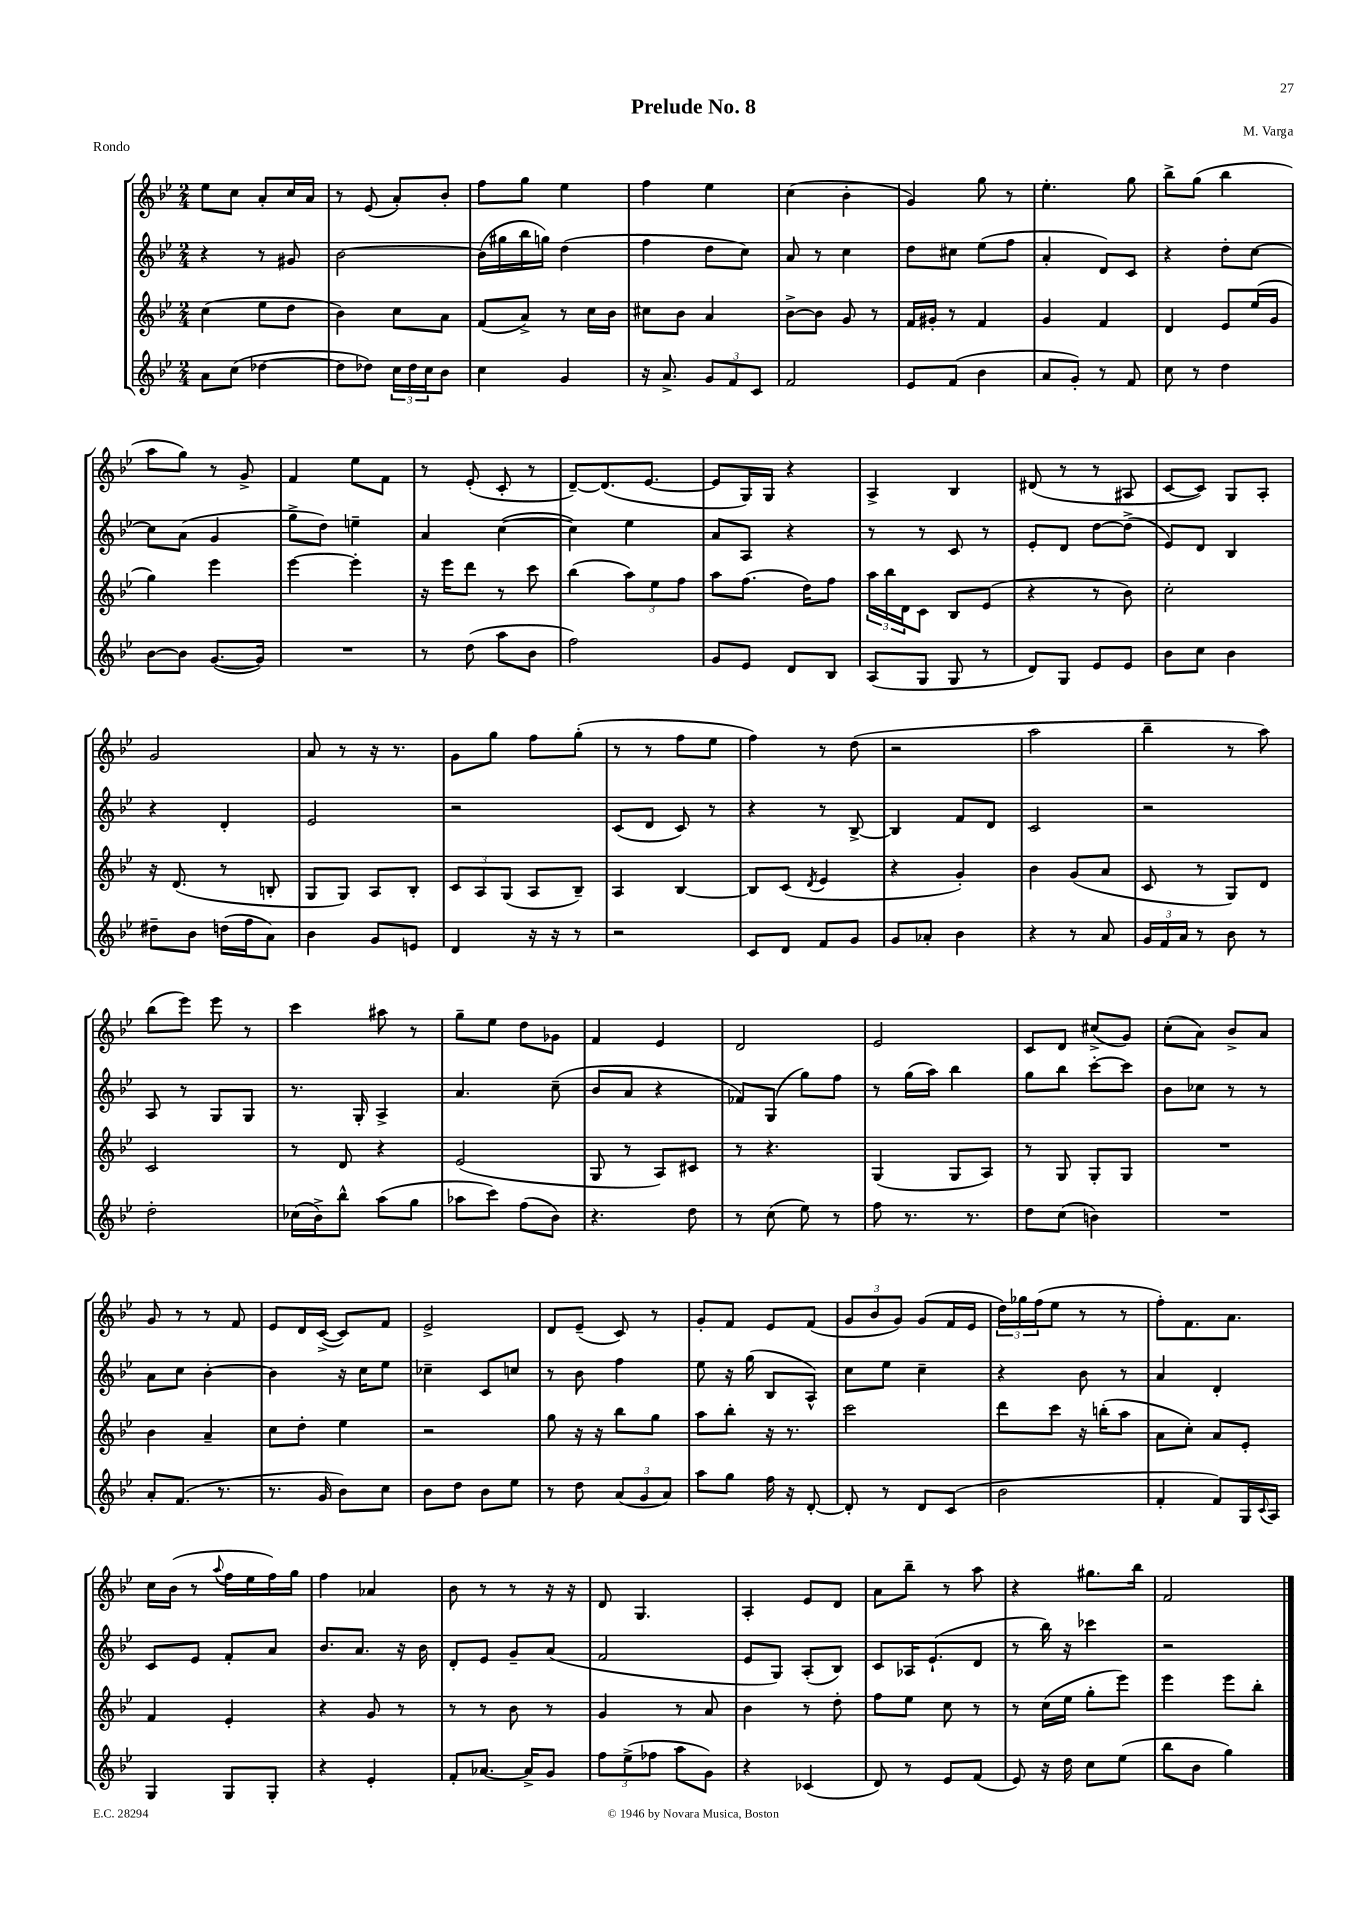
\header { title = "Prelude No. 8" composer = "M. Varga" piece = "Rondo" }
<<
\new StaffGroup <<
\new Staff = "s0" {
    \clef treble \key bes \major \numericTimeSignature \time 2/4
    ees''8 c''8 a'8-. c''16 a'16 |
    r8 ees'8( a'8-.) bes'8-. |
    f''8 g''8 ees''4 |
    f''4 ees''4 |
    c''4( bes'4-. |
    g'4) g''8 r8 |
    ees''4.-. g''8 |
    bes''8-> g''8( bes''4 |
    a''8 g''8) r8 g'8-> |
    f'4 ees''8 f'8 |
    r8 ees'8-.( c'8-. r8 |
    d'8~--) d'8.( ees'8.~ |
    ees'8 g16) g16 r4 |
    a4-> bes4 |
    dis'8( r8 r8 ais8 |
    c'8~ c'8) g8 a8-. |
    g'2 |
    a'8 r8 r16 r8. |
    g'8 g''8 f''8 g''8-.( |
    r8 r8 f''8 ees''8 |
    f''4) r8 d''8( |
    r2 |
    a''2 |
    bes''4-- r8 a''8) |
    bes''8( ees'''8) ees'''8 r8 |
    c'''4 ais''8 r8 |
    g''8-- ees''8 d''8 ges'8 |
    f'4 ees'4 |
    d'2 |
    ees'2 |
    c'8 d'8 cis''8->( g'8) |
    c''8-.( a'8) bes'8-> a'8 |
    g'8 r8 r8 f'8 |
    ees'8 d'16 c'16~->( c'8) f'8 |
    ees'2-> |
    d'8 ees'8--( c'8) r8 |
    g'8-. f'8 ees'8 f'8( |
    \tuplet 3/2 { g'8 bes'8 g'8) } g'8( f'16 ees'16 |
    \tuplet 3/2 { d''16) ges''16 f''16( } ees''8 r8 r8 |
    f''8-.) f'8. a'8. |
    c''16 bes'16( r8 \appoggiatura { a''8 } f''16 ees''16 f''16) g''16 |
    f''4 aes'4 |
    bes'8 r8 r8 r16 r16 |
    d'8 g4. |
    a4-. ees'8 d'8 |
    a'8 bes''8-- r8 a''8 |
    r4 gis''8. bes''16 |
    f'2 \bar "|." |
}
\new Staff = "s1" {
    \clef treble \key bes \major \numericTimeSignature \time 2/4
    r4 r8 gis'8 |
    bes'2~ |
    bes'16( gis''16 bes''16 g''16) d''4( |
    f''4 d''8 c''8) |
    a'8 r8 c''4 |
    d''8 cis''8 ees''8( f''8 |
    a'4-. d'8) c'8 |
    r4 d''8-. c''8~ |
    c''8 a'8( g'4 |
    g''8-> d''8) e''4-- |
    a'4 c''4~( |
    c''4) ees''4 |
    a'8 a8 r4 |
    r8 r8 c'8 r8 |
    ees'8-. d'8 d''8~ d''8->( |
    ees'8) d'8 bes4 |
    r4 d'4-. |
    ees'2 |
    r2 |
    c'8( d'8 c'8) r8 |
    r4 r8 bes8~-> |
    bes4 f'8 d'8 |
    c'2 |
    r2 |
    a8 r8 g8 g8 |
    r8. g16-. a4-> |
    a'4. c''8--( |
    bes'8 a'8 r4 |
    fes'8) g8( g''8) f''8 |
    r8 g''16( a''16) bes''4 |
    g''8 bes''8 c'''8~-. c'''8 |
    bes'8 ces''8 r8 r8 |
    a'8 c''8 bes'4~-. |
    bes'4 r16 c''16 ees''8 |
    ces''4-- c'8 c''8 |
    r8 bes'8 f''4 |
    ees''8 r16 g''16( bes8 a8-^) |
    c''8 ees''8 c''4-- |
    r4 bes'8 r8 |
    a'4 d'4-. |
    c'8 ees'8 f'8-. a'8 |
    bes'8. a'8. r16 bes'16 |
    d'8-. ees'8 g'8-- a'8( |
    f'2 |
    ees'8 g8) a8-.( bes8) |
    c'8 aes16 ees'8.-!( d'8 |
    r8 bes''16) r16 ces'''4 |
    r2 \bar "|." |
}
\new Staff = "s2" {
    \clef treble \key bes \major \numericTimeSignature \time 2/4
    c''4( ees''8 d''8 |
    bes'4) c''8 a'8 |
    f'8( a'8->) r8 c''16 bes'16 |
    cis''8 bes'8 a'4 |
    bes'8~-> bes'8 g'8 r8 |
    f'16 gis'16-. r8 f'4 |
    g'4 f'4 |
    d'4 ees'8 ees''16( g'16 |
    g''4) ees'''4 |
    ees'''4~ ees'''4-. |
    r16 ees'''16 d'''8 r8 c'''8 |
    bes''4( \tuplet 3/2 { a''8) ees''8 f''8 } |
    a''8 f''8.( d''16) f''8 |
    \tuplet 3/2 { a''16 bes''16 d'16 } c'8 bes8 ees'8( |
    r4 r8 bes'8) |
    c''2-. |
    r16 d'8.( r8 b8-. |
    g8 g8) a8 bes8-. |
    \tuplet 3/2 { c'8 a8 g8( } a8 bes8--) |
    a4 bes4~ |
    bes8 c'8( \acciaccatura { d'8 } ees'4 |
    r4 g'4-.) |
    bes'4 g'8( a'8 |
    c'8 r8 g8) d'8 |
    c'2 |
    r8 d'8 r4 |
    ees'2( |
    g8 r8 a8) cis'8 |
    r8 r4. |
    g4( g8 a8) |
    r8 g8 g8-. g8 |
    R2 |
    bes'4 a'4-- |
    c''8 d''8-. ees''4 |
    r2 |
    g''8 r16 r16 bes''8 g''8 |
    a''8 bes''8-. r16 r8. |
    c'''2 |
    d'''8 c'''8 r16 b''16-.( a''8 |
    a'8 c''8-.) a'8 ees'8-. |
    f'4 ees'4-. |
    r4 g'8 r8 |
    r8 r8 bes'8 r8 |
    g'4 r8 a'8 |
    bes'4 r8 d''8-. |
    f''8 ees''8 c''8 r8 |
    r8 c''16( ees''16 g''8-. ees'''8) |
    ees'''4 ees'''8 bes''8-. \bar "|." |
}
\new Staff = "s3" {
    \clef treble \key bes \major \numericTimeSignature \time 2/4
    a'8 c''8( des''4~ |
    des''8 des''8) \tuplet 3/2 { c''16 des''16 c''16 } bes'8 |
    c''4 g'4 |
    r16 a'8.-> \tuplet 3/2 { g'8 f'8 c'8 } |
    f'2 |
    ees'8 f'8( bes'4 |
    a'8 g'8-.) r8 f'8 |
    c''8 r8 d''4 |
    bes'8~ bes'8 g'8.~( g'16) |
    R2 |
    r8 d''8( a''8 bes'8 |
    f''2) |
    g'8 ees'8 d'8 bes8 |
    a8( g8 g8 r8 |
    d'8) g8 ees'8 ees'8 |
    bes'8 c''8 bes'4 |
    dis''8-- bes'8 d''16( f''16 a'8) |
    bes'4 g'8 e'8 |
    d'4 r16 r16 r8 |
    r2 |
    c'8 d'8 f'8 g'8 |
    g'8 aes'8-. bes'4 |
    r4 r8 a'8 |
    \tuplet 3/2 { g'16 f'16 a'16 } r8 bes'8 r8 |
    d''2-. |
    ces''16( bes'16->) bes''8-^ a''8( g''8 |
    aes''8 c'''8) f''8( bes'8) |
    r4. d''8 |
    r8 c''8( ees''8) r8 |
    f''8 r8. r8. |
    d''8 c''8( b'4) |
    R2 |
    a'8-. f'8.( r8. |
    r8. g'16 bes'8) c''8 |
    bes'8 d''8 bes'8 ees''8 |
    r8 d''8 \tuplet 3/2 { a'8( g'8 a'8) } |
    a''8 g''8 f''16 r16 d'8~-. |
    d'8-. r8 d'8 c'8( |
    bes'2 |
    f'4-. f'8) g16 \appoggiatura { c'8 } a16 |
    g4 g8 g8-. |
    r4 ees'4-. |
    f'8-. aes'8.~ aes'16-> g'8 |
    \tuplet 3/2 { f''8 ees''8->( fes''8 } a''8 g'8) |
    r4 ces'4( |
    d'8) r8 ees'8 f'8( |
    ees'8) r16 d''16 c''8 ees''8( |
    bes''8 bes'8 g''4) \bar "|." |
}
>>
>>
\layout { \context { \Score \remove "Bar_number_engraver" } }
